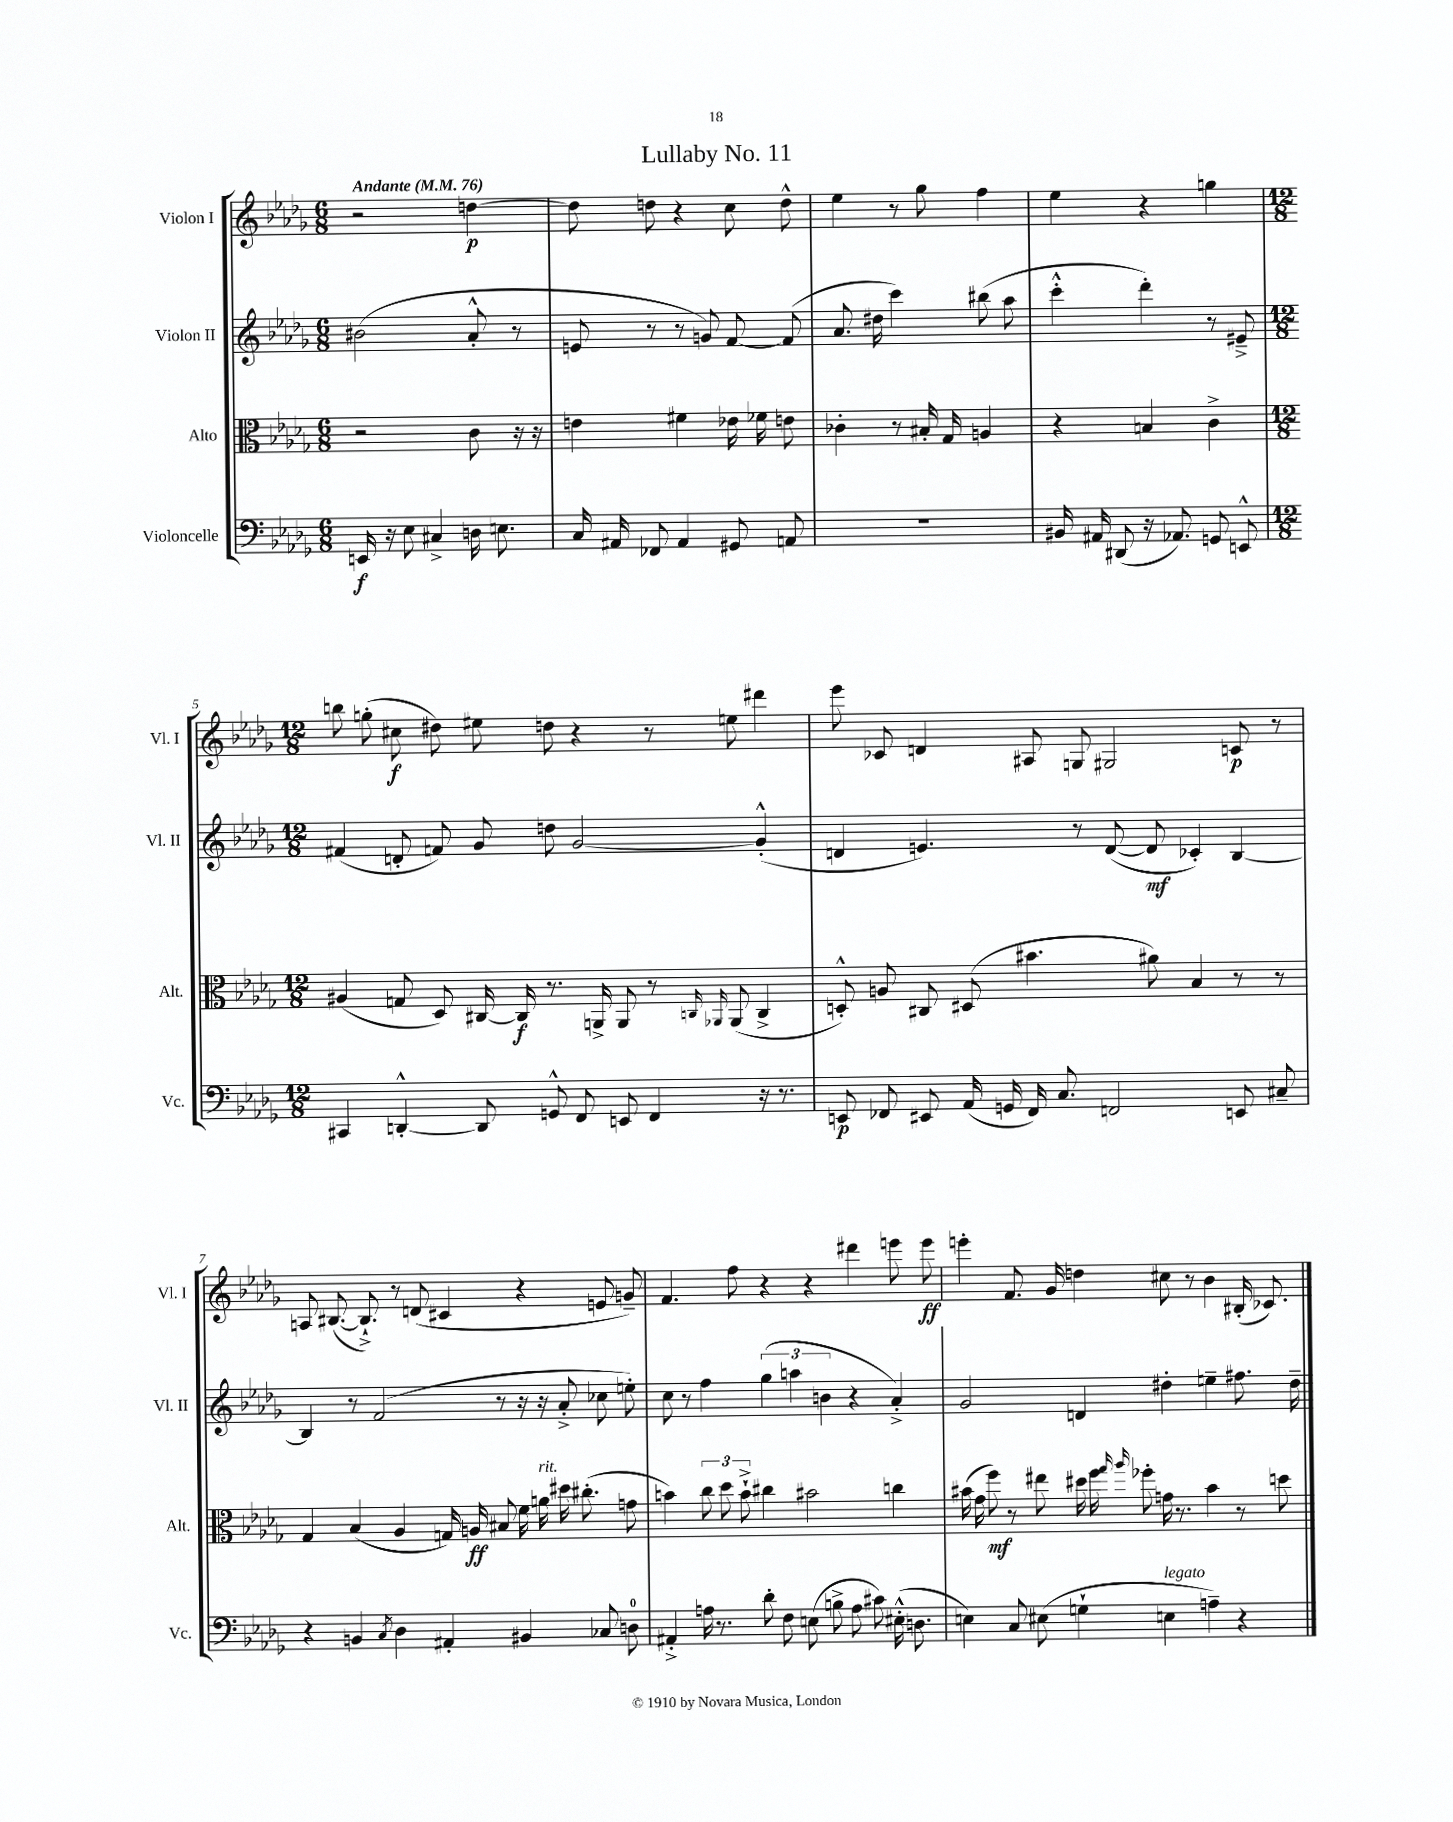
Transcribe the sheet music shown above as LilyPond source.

\header { title = "Lullaby No. 11" }
<<
\new StaffGroup <<
\new Staff = "s0" \with { instrumentName = "Violon I" shortInstrumentName = "Vl. I" } {
    \clef treble \key des \major \numericTimeSignature \time 6/8 \tempo "Andante" 4 = 76
    \autoBeamOff r2 d''4~\p |
    d''8 d''8 r4 c''8 d''8-^ |
    ees''4 r8 ges''8 f''4 |
    ees''4 r4 g''4 |
    \numericTimeSignature \time 12/8 b''8 g''8-.( cis''8\f dis''8) eis''8 d''8 r4 r8 e''8 dis'''4 |
    ees'''8 ces'8 d'4 ais8 g8 gis2 c'8\p r8 |
    a8 bis8.~( bis8.-!->) r8 d'8( cis'4 r4 e'8 g'8--) |
    f'4. f''8 r4 r4 dis'''4 e'''8 e'''8\ff |
    e'''4-. f'8. ges'16 d''4 cis''8 r8 bes'4 bis16-.( ces'8.) \bar "|." |
}
\new Staff = "s1" \with { instrumentName = "Violon II" shortInstrumentName = "Vl. II" } {
    \clef treble \key des \major \numericTimeSignature \time 6/8
    \autoBeamOff bis'2( aes'8-.-^ r8 |
    e'8 r8 r8 g'8) f'8~ f'8( |
    aes'8. dis''16 c'''4) bis''8( aes''8 |
    c'''4-.-^ des'''4-.) r8 eis'8---> |
    \numericTimeSignature \time 12/8 fis'4( d'8-. f'8) ges'8 d''8 ges'2~ ges'4-.-^( |
    d'4 e'4.) r8 d'8~( d'8\mf ces'4-.) bes4~ |
    bes4 r8 f'2( r8 r16 r16 aes'8-.-> ces''8 e''8-.) |
    c''8 r8 f''4 \tuplet 3/2 { ges''4( a''4 b'4 } r4 aes'4-.->) |
    ges'2 d'4 dis''4-. e''4-- fis''8. dis''16-- \bar "|." |
}
\new Staff = "s2" \with { instrumentName = "Alto" shortInstrumentName = "Alt." } {
    \clef alto \key des \major \numericTimeSignature \time 6/8
    \autoBeamOff r2 c'8 r16 r16 |
    e'4 fis'4 ees'16 fes'16 e'8 |
    ces'4-. r8 bis16-. ges16 a4 |
    r4 b4 c'4-> |
    \numericTimeSignature \time 12/8 ais4( g8 des8) cis16~ cis16\f r8. a,16-> a,8 r8 \grace { c16 aes,16 } aes,8( c4-> |
    d8-.-^) a8 cis8 dis8( bis'4. ais'8) bes4 r8 r8 |
    ges4 bes4( aes4 g16) a16\ff bis8 f'16 a'16^\markup { \italic "rit." } dis''16 cis''8.-.( g'8 |
    b'4) \tuplet 3/2 { c''8 des''8 b'8-!-> } cis''4 bis'2 c''4 |
    bis'16( ges'16 f''8\mf) r8 eis''8 dis''16 f''16 \grace { ges''16 aes''16 } fes''8-. g'16 r8. bis'4 r8 d''8 \bar "|." |
}
\new Staff = "s3" \with { instrumentName = "Violoncelle" shortInstrumentName = "Vc." } {
    \clef bass \key des \major \numericTimeSignature \time 6/8
    \autoBeamOff e,16\f r16 ees8 cis4-> d16 e8. |
    c16 ais,16 fes,8 ais,4 gis,8 a,8 |
    R2. |
    bis,16 ais,16 dis,8( r16 aes,8.) g,8 e,8-^ |
    \numericTimeSignature \time 12/8 cis,4 d,4~-.-^ d,8 g,8-^ f,8 e,8 f,4 r16 r8. |
    e,8\p fes,8 eis,8 aes,16( g,16 fes,16) c8. f,2 e,8 cis8-- |
    r4 b,4 \acciaccatura { c8 } des4 ais,4-. bis,4 ces8 d8-0 |
    ais,4-.-> a16 r8. des'8-. f8 e8( b8-> a8 cis'8) eis16-.-^( d8. |
    e4) c8 eis8( g4-! e4^\markup { \italic "legato" } a4--) r4 \bar "|." |
}
>>
>>
